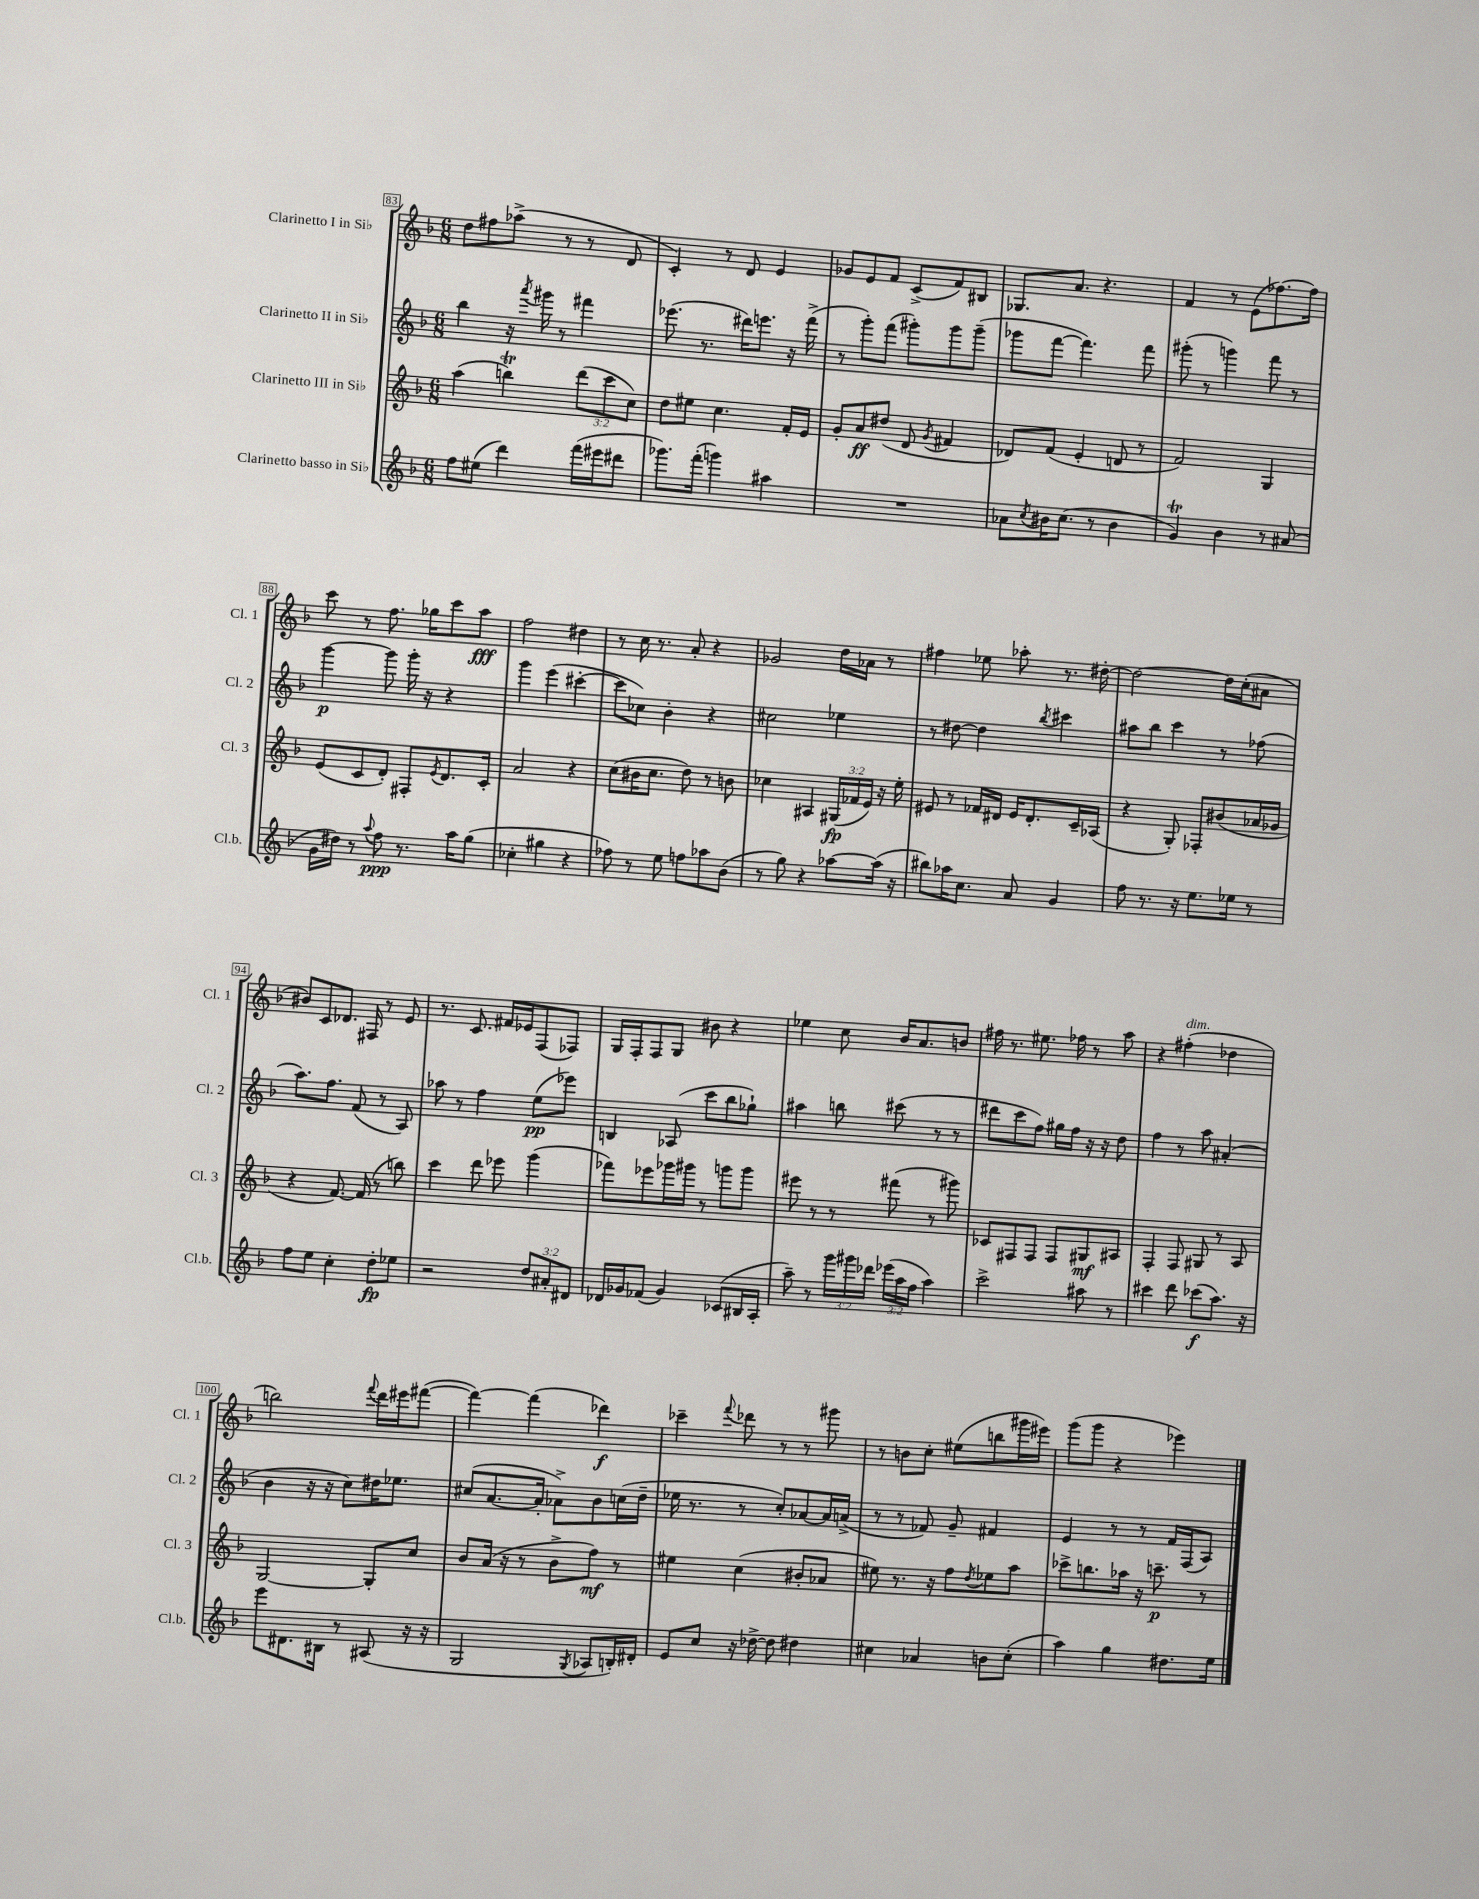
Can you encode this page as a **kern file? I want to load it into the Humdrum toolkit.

**kern	**kern	**kern	**kern
*staff4	*staff3	*staff2	*staff1
*clefG2	*clefG2	*clefG2	*clefG2
*k[b-]	*k[b-]	*k[b-]	*k[b-]
*M6/8	*M6/8	*M6/8	*M6/8
8ff	(4aa	4bb-	8dd
(8ee#	.	.	8ff#
4ddd)	4bb)	16r	(8aa-^
.	.	8qaaa	.
.	.	16ggg#	.
.	.	8r	8r
(16fff	(12ddd	4fff#	8r
16eee#	.	.	.
.	12ccc	.	.
8ddd#	.	.	8d
.	12cc)	.	.
=	=	=	=
8.ggg-)	8dd	(8.eee-	4c')
.	8ee#	.	.
(16fff'	.	8.r	.
4ggg)	4.cc	.	8r
.	.	16ddd#)	8d
.	.	8.eee	.
4aa#	.	.	4e
.	16f'	16r	.
.	16e	(16fff^	.
=	=	=	=
2.r	8g'	8r	8g-
.	8a	8ggg')	8e
.	(8dd#	(8fff	8f
.	8d	8ggg#')	(8c^
.	8qg	.	.
.	4f#	8ggg#	8f)
.	.	(8ggg#~	8B#
=	=	=	=
8a-	8d-)	8ggg-	8.G-
8qcc	.	.	.
16b#	(8f	[8fff	.
(8.cc	.	.	8.a
.	4e'	4.fff])	.
8r	.	.	4.r
4b#	8d	.	.
.	8r	8fff	.
=	=	=	=
4g)	2f)	(8ggg#'	4f
.	.	8r	.
4b-	.	4ggg)	8r
.	.	.	(8e
8r	4G	8fff	[8.ff-)
(8a#	.	8r	.
.	.	.	16ff-]
=	=	=	=
16g	(8e	[4ggg	8ccc
16dd#)	.	.	.
8r	8c	.	8r
8qqaa	.	.	.
8ff	8d')	8ggg]	8.ff
8.r	8F#'	16ggg'	.
.	.	16r	16gg-
.	8qe	.	.
.	8.d	4r	8ccc
16aa	.	.	.
(8gg	.	.	8aa
.	16c'	.	.
=	=	=	=
4cc-'	2a	4ggg	2ff
4gg#	.	(4eee	.
4r	4r	[4ccc#'	4dd#
=	=	=	=
8ff-)	(8cc	8ccc#]	8r
8r	16b#	8cc-)	16cc
.	8.cc	.	8.r
8ee	.	4b-'	.
8ff	8dd)	.	8a'
8aa-	8r	4r	4r
(8b-	8b	.	.
=	=	=	=
8r	4cc-	2cc#	2g-
8gg)	.	.	.
4r	4A#	.	.
[8aa-	(24G#	4ee-	16dd
.	24f-	.	.
.	.	.	16a-
.	24e)	.	.
(16aa-]	16r	.	8r
16r	16ee'	.	.
=	=	=	=
8bb#)	8e#	8r	4ff#
16aa-	8r	[8dd#	.
8.cc	.	.	.
.	16f-	4dd#]	8ee-
.	16d#	.	.
8a	16e#	.	8aa-'
.	8.d#'	.	.
.	.	8qbb-	.
4g	.	4ccc#	8.r
.	16c~	.	.
.	(16A-	.	[16dd#'
=	=	=	=
8ff	4r	8aa#	2dd#_
8.r	.	8bb-	.
.	8G')	4ccc	.
16r	.	.	.
8.ee	8F-'	.	.
.	(8b#	8r	16dd#]
16ee-	.	.	(16cc'
8r	16a-	(8ff-	8a#
.	16g-	.	.
=	=	=	=
8ff	4r	8.aa)	8b#)
8ee	.	.	8c
.	.	8.ff	.
4cc'	[8.f)	.	8.d-
.	.	(8f	.
.	(16f]	.	16F#
8dd'	8r	8r	8r
8ee-	8bb)	8A)	8e
=	=	=	=
2r	4ccc	8aa-	8.r
.	.	8r	.
.	.	.	8.c
.	8ddd	4ff	.
.	8eee-	.	16f#
.	.	.	16e-
12dd	(4ggg	(8ee	(8F
12a#'	.	.	.
.	.	8eee-)	8F-)
12d#	.	.	.
=	=	=	=
16d-	8fff-)	4B	16G
16g-	.	.	16F'
(8f-	8eee-	.	8F
4g-)	16ggg-	(8A-	8G
.	16ggg#	.	.
.	8r	8ccc	8b#
(8c-	8ggg	8bb-	4r
16B#	8ggg	8gg-`)	.
16A'	.	.	.
=	=	=	=
8aa~)	8eee#	4aa#	4ee-
8r	8r	.	.
24ggg	8r	8bb	8cc
24ggg#	.	.	.
24ddd-	.	.	.
(24eee-	(8fff#	(8ccc#	16b-
24aa	.	.	.
.	.	.	8.a
24ff	.	.	.
4aa)	8r	8r	.
.	8ggg#)	8r	8b
=	=	=	=
2ccc^	8c-	8ddd#	16ff#
.	.	.	8.r
.	8F#	8ccc	.
.	8F#	8ff)	8.ee#
.	8F#	16gg#	.
.	.	16ff	16ff-
8aa#	8G#	16r	8r
.	.	16r	.
8r	8A#	8dd	8aa
=	=	=	=
4ccc#	4F'	4ff	4r
8ddd	8F	8r	(4ff#'
(8ccc-	8G#	8aa	.
8.aa)	8r	(4a#'	4dd-
.	8A	.	.
16r	.	.	.
=	=	=	=
8eee	[2G	4b-	2bb)
8.d#	.	.	.
.	.	16r	.
16B#	.	16r	.
8r	.	8cc)	.
.	.	.	8qqfff
(8A#	8G']	16dd#	16ddd
.	.	8.ee-	16eee#
16r	8cc	.	([8fff#
16r	.	.	.
=	=	=	=
2G	8b-	(8cc#	4fff#_)
.	(16a	[8.a	.
.	16r	.	.
.	8r	.	(4fff#]
.	.	16a']	.
.	8b-^	8a-^)	.
8qG	.	.	.
8A-	8ff)	8b-	4ddd-)
16B')	8r	(16cc	.
16d#'	.	16dd~	.
=	=	=	=
8e	4ee#	16ee-	4ccc-~
.	.	8.r	.
8cc	.	.	.
.	.	.	8qqfff
16r	(4cc	8r	8ddd-
[16dd-^	.	.	.
8dd-]	.	8cc')	8r
4dd#	8b#'	[8a-	8r
.	8a-	16a-]	8ggg#
.	.	(16a^	.
=	=	=	=
4cc#	8ee#)	8r	8r
.	8.r	8r	8b
4a-	.	8f-)	8cc'
.	16r	.	.
.	8ff	8g~	(8ee#
.	8qdd	.	.
8b	8ee-	4f#	8bb
(8cc#'	8aa	.	16ggg#
.	.	.	16eee#)
=	=	=	=
4aa)	8ccc-^	4e	(8ggg
.	8.bb	.	8ggg
4gg	.	8r	4r
.	16aa-	.	.
.	16r	8r	.
.	8.ccc~	.	.
8.dd#	.	16f	4eee-)
.	.	(16F	.
.	8r	8A)	.
16ee	.	.	.
==	==	==	==
*-	*-	*-	*-
